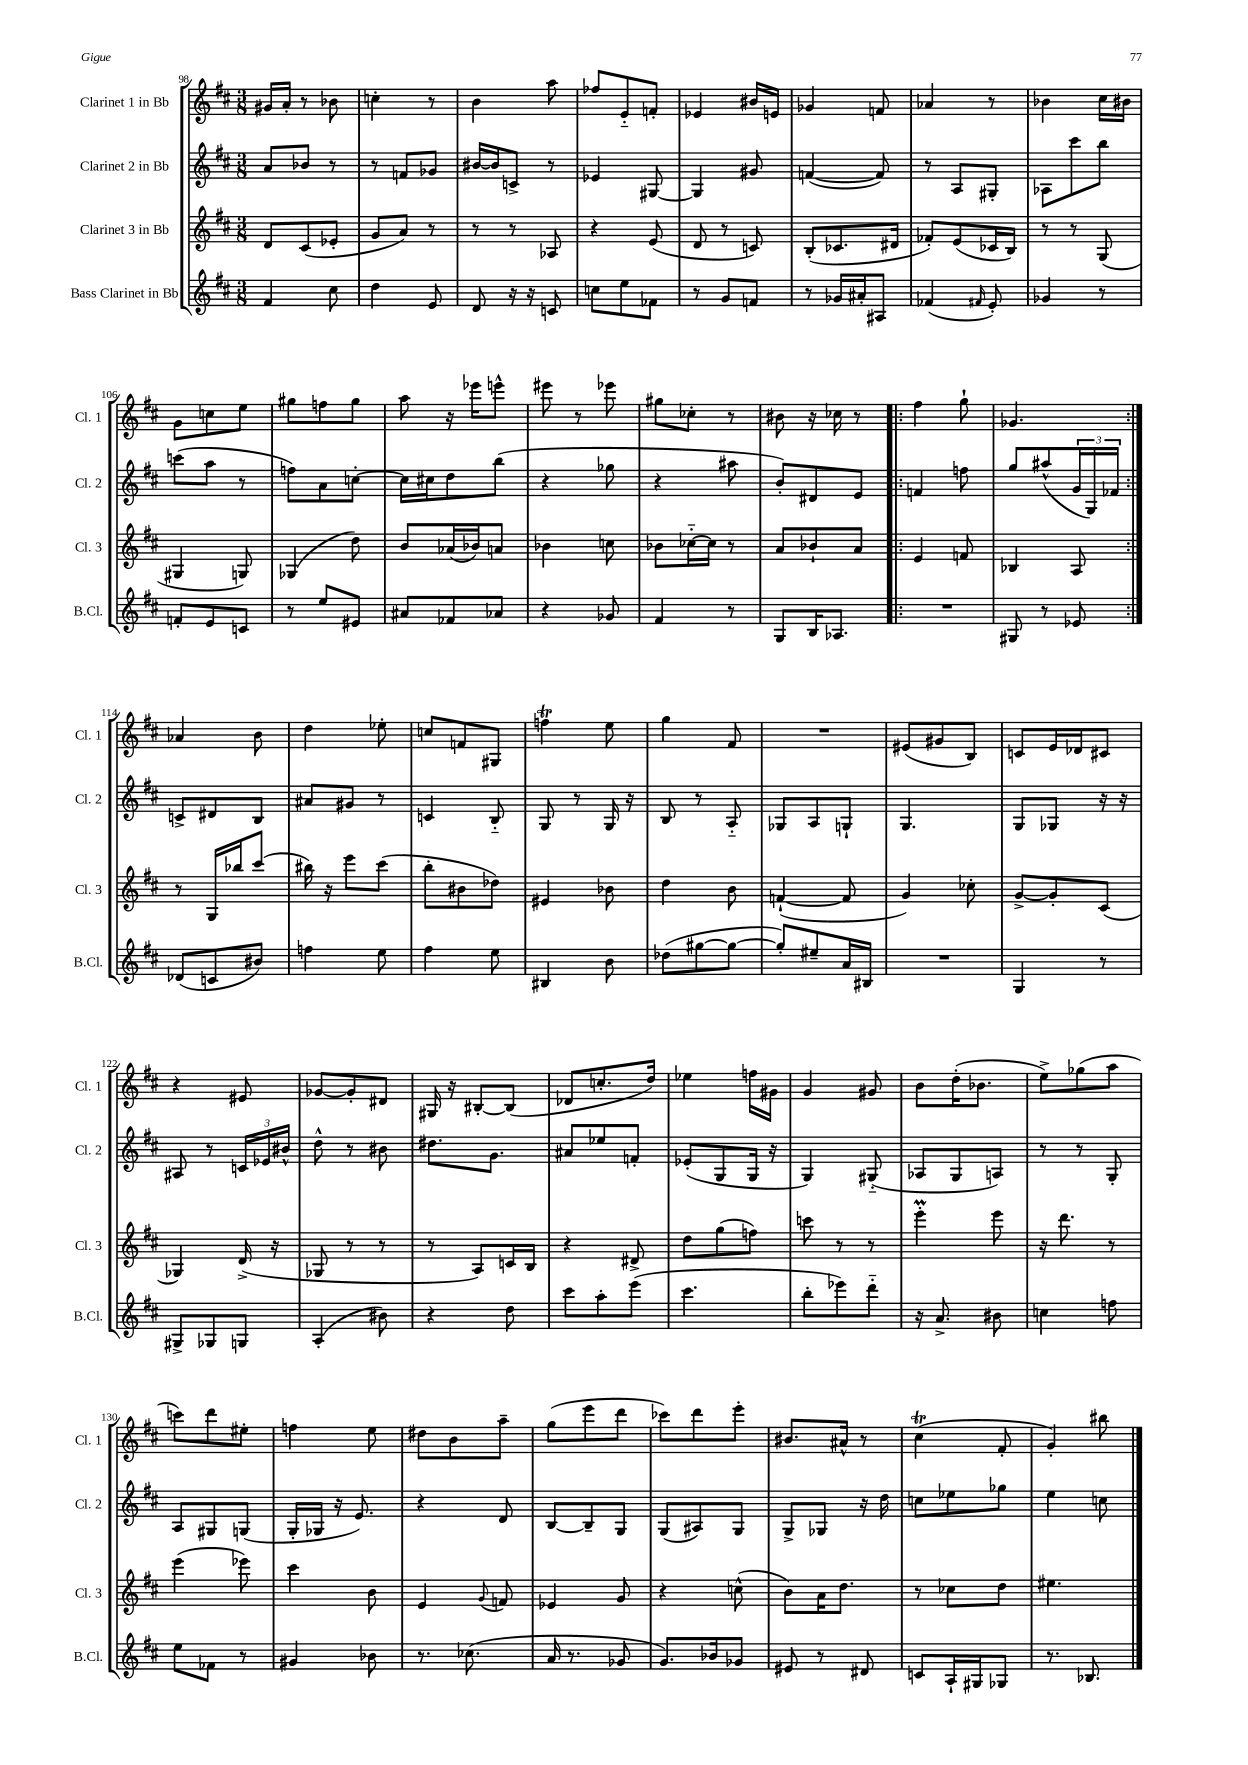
<<
\new StaffGroup <<
\new Staff = "s0" \with { instrumentName = "Clarinet 1 in Bb" shortInstrumentName = "Cl. 1" } {
    \clef treble \key d \major \numericTimeSignature \time 3/8
    gis'16 a'16-. r8 bes'8 |
    c''4-. r8 |
    b'4 a''8 |
    fes''8 e'8-_ f'8-. |
    ees'4 bis'16 e'16 |
    ges'4 f'8 |
    aes'4 r8 |
    bes'4 cis''16 bis'16 |
    g'8 c''8 e''8 |
    gis''8 f''8 gis''8 |
    a''8 r16 ees'''16 e'''8-^ |
    eis'''8 r8 ees'''8 |
    gis''8 ces''8-. r8 |
    bis'8 r16 ces''16 r8 |
    \repeat volta 2 { fis''4 g''8-! |
    ges'4. | }
    aes'4 b'8 |
    d''4 ees''8-. |
    c''8 f'8 gis8 |
    f''4\trill e''8 |
    g''4 fis'8 |
    R4. |
    eis'8( gis'8 b8) |
    c'8 e'16 des'16 cis'8 |
    r4 eis'8 |
    ges'8~ ges'8-. dis'8 |
    gis16 r16 bis8~-. bis8( |
    des'8 c''8.-. d''16) |
    ees''4 f''16 gis'16 |
    g'4 gis'8 |
    b'8 d''16-.( bes'8. |
    e''8->) ges''8( a''8 |
    c'''8) d'''8 eis''8-. |
    f''4 e''8 |
    dis''8 b'8 a''8-- |
    g''8( e'''8 d'''8 |
    ces'''8) d'''8 e'''8-. |
    bis'8. ais'16-^ r8 |
    cis''4\trill( fis'8-. |
    g'4-.) bis''8 \bar "|." |
}
\new Staff = "s1" \with { instrumentName = "Clarinet 2 in Bb" shortInstrumentName = "Cl. 2" } {
    \clef treble \key d \major \numericTimeSignature \time 3/8
    a'8 bes'8 r8 |
    r8 f'8 ges'8 |
    bis'16~ bis'16 c'8-> r8 |
    ees'4 gis8~ |
    gis4 gis'8 |
    f'4~( f'8) |
    r8 a8 gis8-. |
    aes8 cis'''8 b''8 |
    c'''8( a''8 r8 |
    f''8) a'8 c''8~-. |
    c''16 cis''16 d''8 b''8( |
    r4 ges''8 |
    r4 ais''8 |
    b'8-.) dis'8 e'8 |
    \repeat volta 2 { f'4 f''8 |
    g''8 ais''8-^( \tuplet 3/2 { g'16 g16) fes'16 } | }
    c'8-> dis'8 b8 |
    ais'8 gis'8 r8 |
    c'4 b8-_ |
    g8 r8 g16 r16 |
    b8 r8 a8-_ |
    ges8 a8 g8-! |
    g4. |
    g8 ges8 r16 r16 |
    ais8 r8 \tuplet 3/2 { c'16 ees'16 bis'16-^ } |
    d''8-^ r8 bis'8 |
    dis''8. g'8. |
    ais'8 ees''8 f'8-. |
    ees'8-.( g8 g16 r16 |
    g4) gis8-_( |
    aes8 g8 a8) |
    r8 r8 g8-. |
    a8 gis8 g8( |
    g16-. ges16 r16 e'8.) |
    r4 d'8 |
    b8~ b8-- g8 |
    g8( ais8) g8 |
    g8-> ges8 r16 d''16 |
    c''8 ees''8 ges''8 |
    e''4 c''8 \bar "|." |
}
\new Staff = "s2" \with { instrumentName = "Clarinet 3 in Bb" shortInstrumentName = "Cl. 3" } {
    \clef treble \key d \major \numericTimeSignature \time 3/8
    d'8 cis'8( ees'8-. |
    g'8 a'8) r8 |
    r8 r8 aes8 |
    r4 e'8( |
    d'8 r8 c'8) |
    b8-.( ces'8. dis'16 |
    fes'8-.) e'8( ces'16 b16) |
    r8 r8 g8( |
    gis4 g8) |
    ges4( d''8) |
    b'8 aes'16( bes'16) a'8 |
    bes'4 c''8 |
    bes'8 ces''16~-_ ces''16 r8 |
    a'8 bes'8-! a'8 |
    \repeat volta 2 { e'4 f'8 |
    bes4 a8 | }
    r8 g16 bes''16 cis'''8( |
    bis''16) r16 e'''8 cis'''8( |
    b''8-. bis'8 des''8) |
    eis'4 bes'8 |
    d''4 b'8 |
    f'4~-!( f'8 |
    g'4) ces''8-. |
    g'8~-> g'8-. cis'8( |
    ges4) d'16->( r16 |
    ges8 r8 r8 |
    r8 a8) c'16 b16 |
    r4 dis'8-> |
    d''8 g''8( f''8) |
    c'''8 r8 r8 |
    e'''4-.\prall e'''8 |
    r16 d'''8. r8 |
    e'''4( ees'''8) |
    cis'''4 b'8 |
    e'4 \appoggiatura { g'8 } f'8 |
    ees'4 g'8 |
    r4 c''8-^( |
    b'8) a'16 d''8. |
    r8 ces''8 d''8 |
    eis''4. \bar "|." |
}
\new Staff = "s3" \with { instrumentName = "Bass Clarinet in Bb" shortInstrumentName = "B.Cl." } {
    \clef treble \key d \major \numericTimeSignature \time 3/8
    fis'4 cis''8 |
    d''4 e'8 |
    d'8 r16 r16 c'8 |
    c''8 e''8 fes'8 |
    r8 g'8 f'8 |
    r8 ges'16 ais'16-. ais8 |
    fes'4( \grace { fis'16 } e'8-.) |
    ges'4 r8 |
    f'8-. e'8 c'8 |
    r8 e''8 eis'8 |
    ais'8 fes'8 aes'8 |
    r4 ges'8 |
    fis'4 r8 |
    g8 b16 aes8. |
    \repeat volta 2 { R4. |
    gis8 r8 ees'8 | }
    des'8( c'8 bis'8) |
    f''4 e''8 |
    fis''4 e''8 |
    bis4 b'8 |
    des''8( gis''8~ gis''8~ |
    gis''8-.) eis''8-- a'16 bis16 |
    R4. |
    g4 r8 |
    gis8-> ges8 g8 |
    a4-.( bis'8) |
    r4 d''8 |
    cis'''8 a''8-. e'''8( |
    cis'''4. |
    b''8-. ees'''8) d'''8-_ |
    r16 a'8.-> bis'8 |
    c''4 f''8 |
    e''8 fes'8 r8 |
    gis'4 bes'8 |
    r8. ces''8.( |
    a'16 r8. ges'8 |
    g'8.) bes'16 ges'8 |
    eis'8 r8 dis'8 |
    c'8 a16-! gis16 ges8 |
    r8. bes8. \bar "|." |
}
>>
>>
\layout { \context { \Score currentBarNumber = #98 } }
